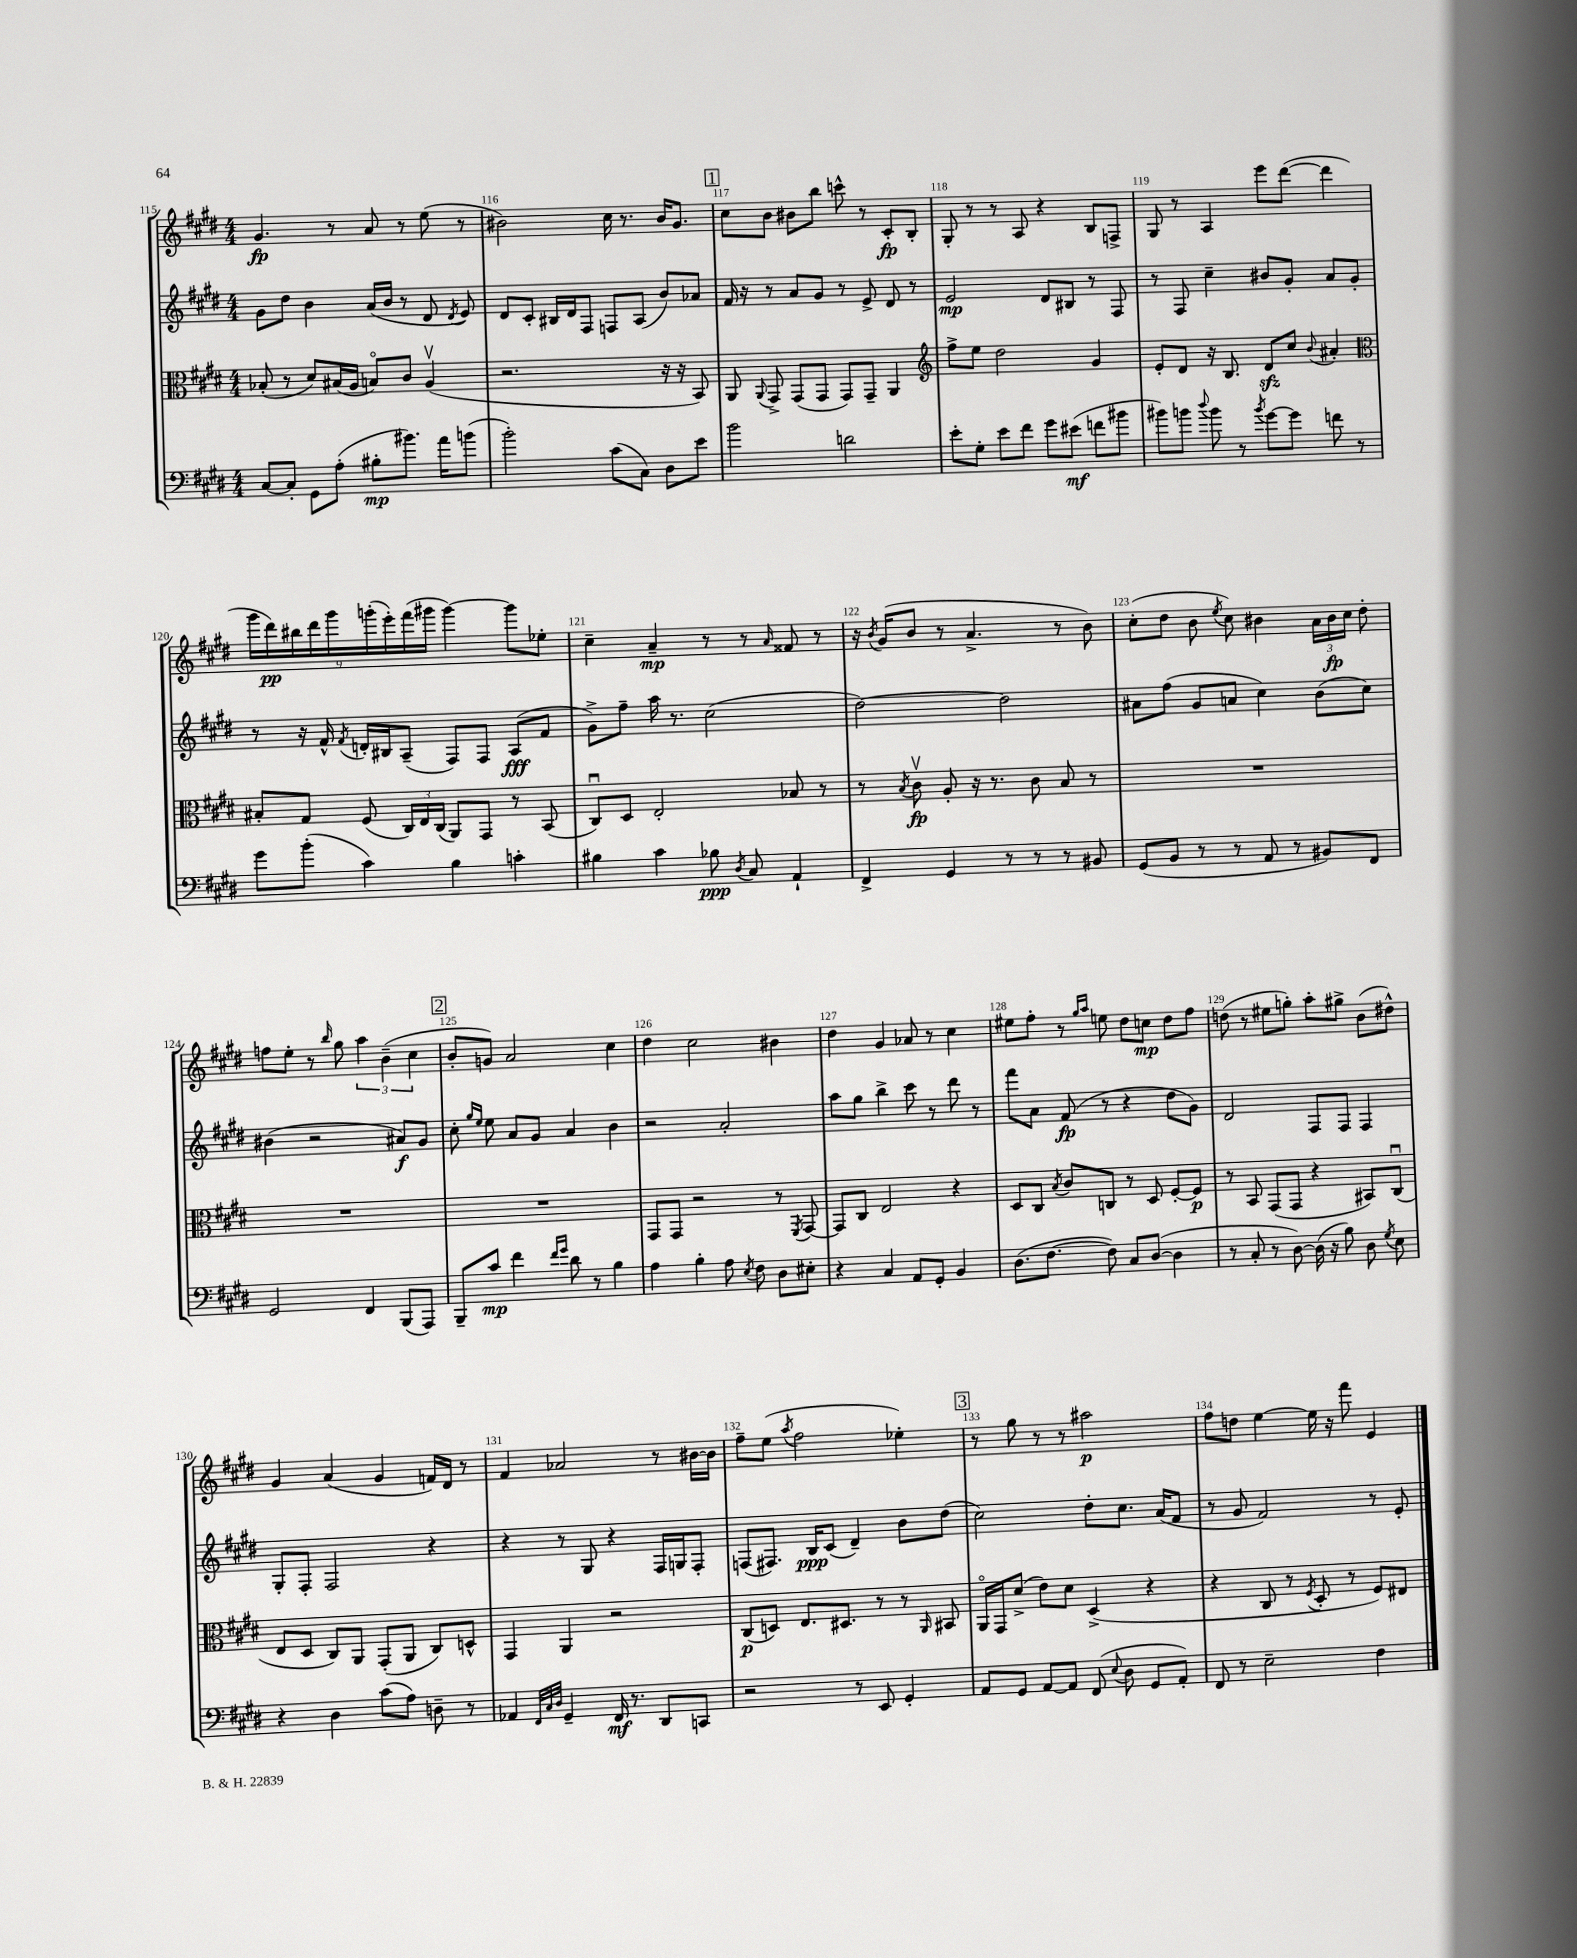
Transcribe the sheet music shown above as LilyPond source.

<<
\new StaffGroup <<
\new Staff = "s0" {
    \clef treble \key e \major \numericTimeSignature \time 4/4
    \autoBeamOff gis'4.\fp r8 a'8 r8 e''8( r8 |
    bis'2) cis''16 r8. bis'16[ gis'8.] |
    \mark \markup { \box "1" } cis''8[ b'8] bis'8[ b''8] c'''8-^ r8 cis'8[-.\fp b8]-. |
    gis8-. r8 r8 a8 r4 b8[ f8]-> |
    gis8 r8 a4 e'''8[ dis'''8]~( dis'''4 |
    \tuplet 9/8 { gis'''16[ dis'''16\pp) bis''16 dis'''16 gis'''16 g'''16-.( e'''16-.) fis'''16( gis'''16] } gis'''4~) gis'''8[ ees''8]-. |
    cis''4-- a'4--\mp r8 r8 \grace { a'16 } fisis'8 r8 |
    r16 \acciaccatura { b'8 } gis'16[( b'8] r8 a'4.-> r8 b'8) |
    cis''8[-.( dis''8] b'8 \acciaccatura { e''8 } cis''8) bis'4 \tuplet 3/2 { a'16[ bis'16\fp cis''16] } dis''8-. |
    f''8[ e''8]-. r8 \grace { b''16 } gis''8 \tuplet 3/2 { a''4 b'4--( cis''4 } |
    \mark \markup { \box "2" } b'8[-. g'8]) a'2 cis''4 |
    dis''4 cis''2 bis'4 |
    dis''4 gis'4 aes'8 r8 cis''4 |
    eis''8[ fis''8]-. r8 \grace { gis''16[ a''16] } e''8 dis''8[ c''8]\mp dis''8[ fis''8] |
    d''8( r8 eis''8[ g''8]-.) a''8[-. gis''8]-> b'8[( dis''8]-^) |
    gis'4 a'4( gis'4 f'16[) dis'16] r8 |
    fis'4 aes'2 r8 bis'16[~ bis'16] |
    fis''8[-- e''8]( \acciaccatura { a''8 } fis''2 ees''4-.) |
    \mark \markup { \box "3" } r8 gis''8 r8 r8 ais''2\p |
    fis''8[ d''8] e''4~ e''16 r16 fis'''8 e'4 \bar "|." |
}
\new Staff = "s1" {
    \clef treble \key e \major \numericTimeSignature \time 4/4
    \autoBeamOff gis'8[ dis''8] b'4 a'16[( b'16] r8 dis'8 \acciaccatura { dis'8 } e'8) |
    dis'8[ cis'8]-. bis16[ dis'16 fis8] f8[ a8]( b'8[) aes'8] |
    \mark \markup { \box "1" } fis'16 r16 r8 a'8[ gis'8] r8 e'8-> dis'8 r8 |
    e'2\mp dis'8[ bis8] r8 fis8 |
    r8 fis8 cis''4-- bis'8[ gis'8]-. a'8[ gis'8]-. |
    r8 r16 fis'16-^ \acciaccatura { fis'8 } d'16[-. bis16 a8]--( fis8[) fis8] a8[\fff( fis'8] |
    gis'8[->) fis''8]-- a''16 r8. cis''2( |
    dis''2~) dis''2 |
    ais'8[ fis''8]( gis'8[ a'8] cis''4) b'8[( cis''8]) |
    bis'4( r2 ais'8[\f) gis'8] |
    \mark \markup { \box "2" } cis''8-. \grace { gis''16[ e''16] } e''8 a'8[ gis'8] a'4 b'4 |
    r2 a'2-. |
    a''8[ gis''8] b''4-> cis'''8 r8 dis'''8 r8 |
    fis'''8[ a'8] fis'8\fp( r8 r4 dis''8[ gis'8]) |
    dis'2 fis8[ fis8] fis4 |
    gis8[-. fis8]-. fis2 r4 |
    r4 r8 gis8 r4 fis16[ g16 fis8]-. |
    f8[( fis8.]) b16[\ppp cis'8]( dis'4--) b'8[ dis''8]( |
    \mark \markup { \box "3" } cis''2) dis''8[-. cis''8.] a'16[( fis'8] |
    r8 gis'8 fis'2) r8 e'8-. \bar "|." |
}
\new Staff = "s2" {
    \clef alto \key e \major \numericTimeSignature \time 4/4
    \autoBeamOff bes8-.( r8 dis'8[) bis16( a16] b8[\flageolet) cis'8] a4\upbow( |
    r2. r16 r16 b,8) |
    \mark \markup { \box "1" } a,8 \appoggiatura { a,8 } gis,8-> gis,8[( gis,8] gis,8[) gis,8]-- a,4 |
    \clef treble fis''8[-> e''8] dis''2 gis'4 |
    e'8[-. dis'8] r16 b8. dis'8[\sfz cis''8] \appoggiatura { b'8 } ais'4-. |
    \clef alto bis8[-. gis8] fis8( \tuplet 3/2 { cis16[) e16 cis16]( } a,8[) gis,8] r8 b,8( |
    cis8[\downbow) dis8] e2-. bes8 r8 |
    r8 \acciaccatura { b8 } cis'8\upbow\fp a8-. r16 r8. cis'8 b8 r8 |
    R1 |
    R1 |
    \mark \markup { \box "2" } R1 |
    gis,8[ gis,8] r2 r8 \acciaccatura { fis,8 } gis,8~ |
    gis,8[ cis8] e2 r4 |
    dis8[ cis8] \acciaccatura { b8 } cis'8[ c8] r8 dis8 fis8[~-. fis8]\p |
    r8 b,8 gis,8[( gis,8] r4 bis,8[) cis8]\downbow( |
    e8[ dis8] cis8[) a,8] gis,8[-.( a,8] cis8[) d8]-^ |
    gis,4 a,4 r2 |
    cis8[\p( d8]) e8.[ dis8.] r8 r8 \grace { a,16 } bis,8 |
    \mark \markup { \box "3" } a,16[\flageolet gis,16 dis'8]->( e'8[) dis'8] dis4->( r4 |
    r4 cis8 r8 \acciaccatura { fis8 } dis8-. r8 fis8[) eis8] \bar "|." |
}
\new Staff = "s3" {
    \clef bass \key e \major \numericTimeSignature \time 4/4
    \autoBeamOff cis8[~ cis8]-. gis,8[ a8]-.( bis8[-.\mp bis'8.]) a'16[ b'8]( |
    b'2-.) cis'8[( cis8]) dis8[ e'8] |
    \mark \markup { \box "1" } b'2 d'2 |
    e'8[-. gis8]-. e'8[ fis'8] gis'8[ eis'8]\mf( f'8[ bis'8] |
    bis'8[) b'8] \appoggiatura { dis''8 } b'8 r8 \acciaccatura { b'8 } gis'8[~ gis'8] f'8 r8 |
    gis'8[ b'8]-.( cis'4) b4 c'4-. |
    bis4 cis'4 bes8\ppp \acciaccatura { dis8 } cis8 a,4-! |
    fis,4-> gis,4 r8 r8 r8 bis,8 |
    gis,8[( b,8] r8 r8 a,8 r8 bis,8[) fis,8] |
    gis,2 fis,4 b,,8[( a,,8]) |
    \mark \markup { \box "2" } b,,8[-- cis'8]\mp fis'4 \grace { fis'16[ gis'16] } dis'8 r8 b4 |
    a4 b4-. a8 \acciaccatura { e8 } fis8 dis8[ eis8]-. |
    r4 cis4 a,8[ gis,8]-. b,4 |
    dis8.[( fis8.]~ fis8) cis8[ dis8]~( dis4 |
    r8 cis8-. r8 dis8~) dis16( r16 b8) dis8 \acciaccatura { gis8 } e8 |
    r4 dis4 cis'8[( a8]) d8-- r8 |
    aes,4 \grace { fis,32[ cis32 dis32] } gis,4-- fis,16\mf r8. dis,8[ c,8] |
    r2 r8 e,8 gis,4-. |
    \mark \markup { \box "3" } a,8[ gis,8] a,8[~ a,8] fis,8( \appoggiatura { e8 } dis8 gis,8[ a,8]-.) |
    fis,8 r8 e2-- fis4 \bar "|." |
}
>>
>>
\layout { \context { \Score currentBarNumber = #115 \override BarNumber.break-visibility = ##(#f #t #t) barNumberVisibility = #all-bar-numbers-visible } }
